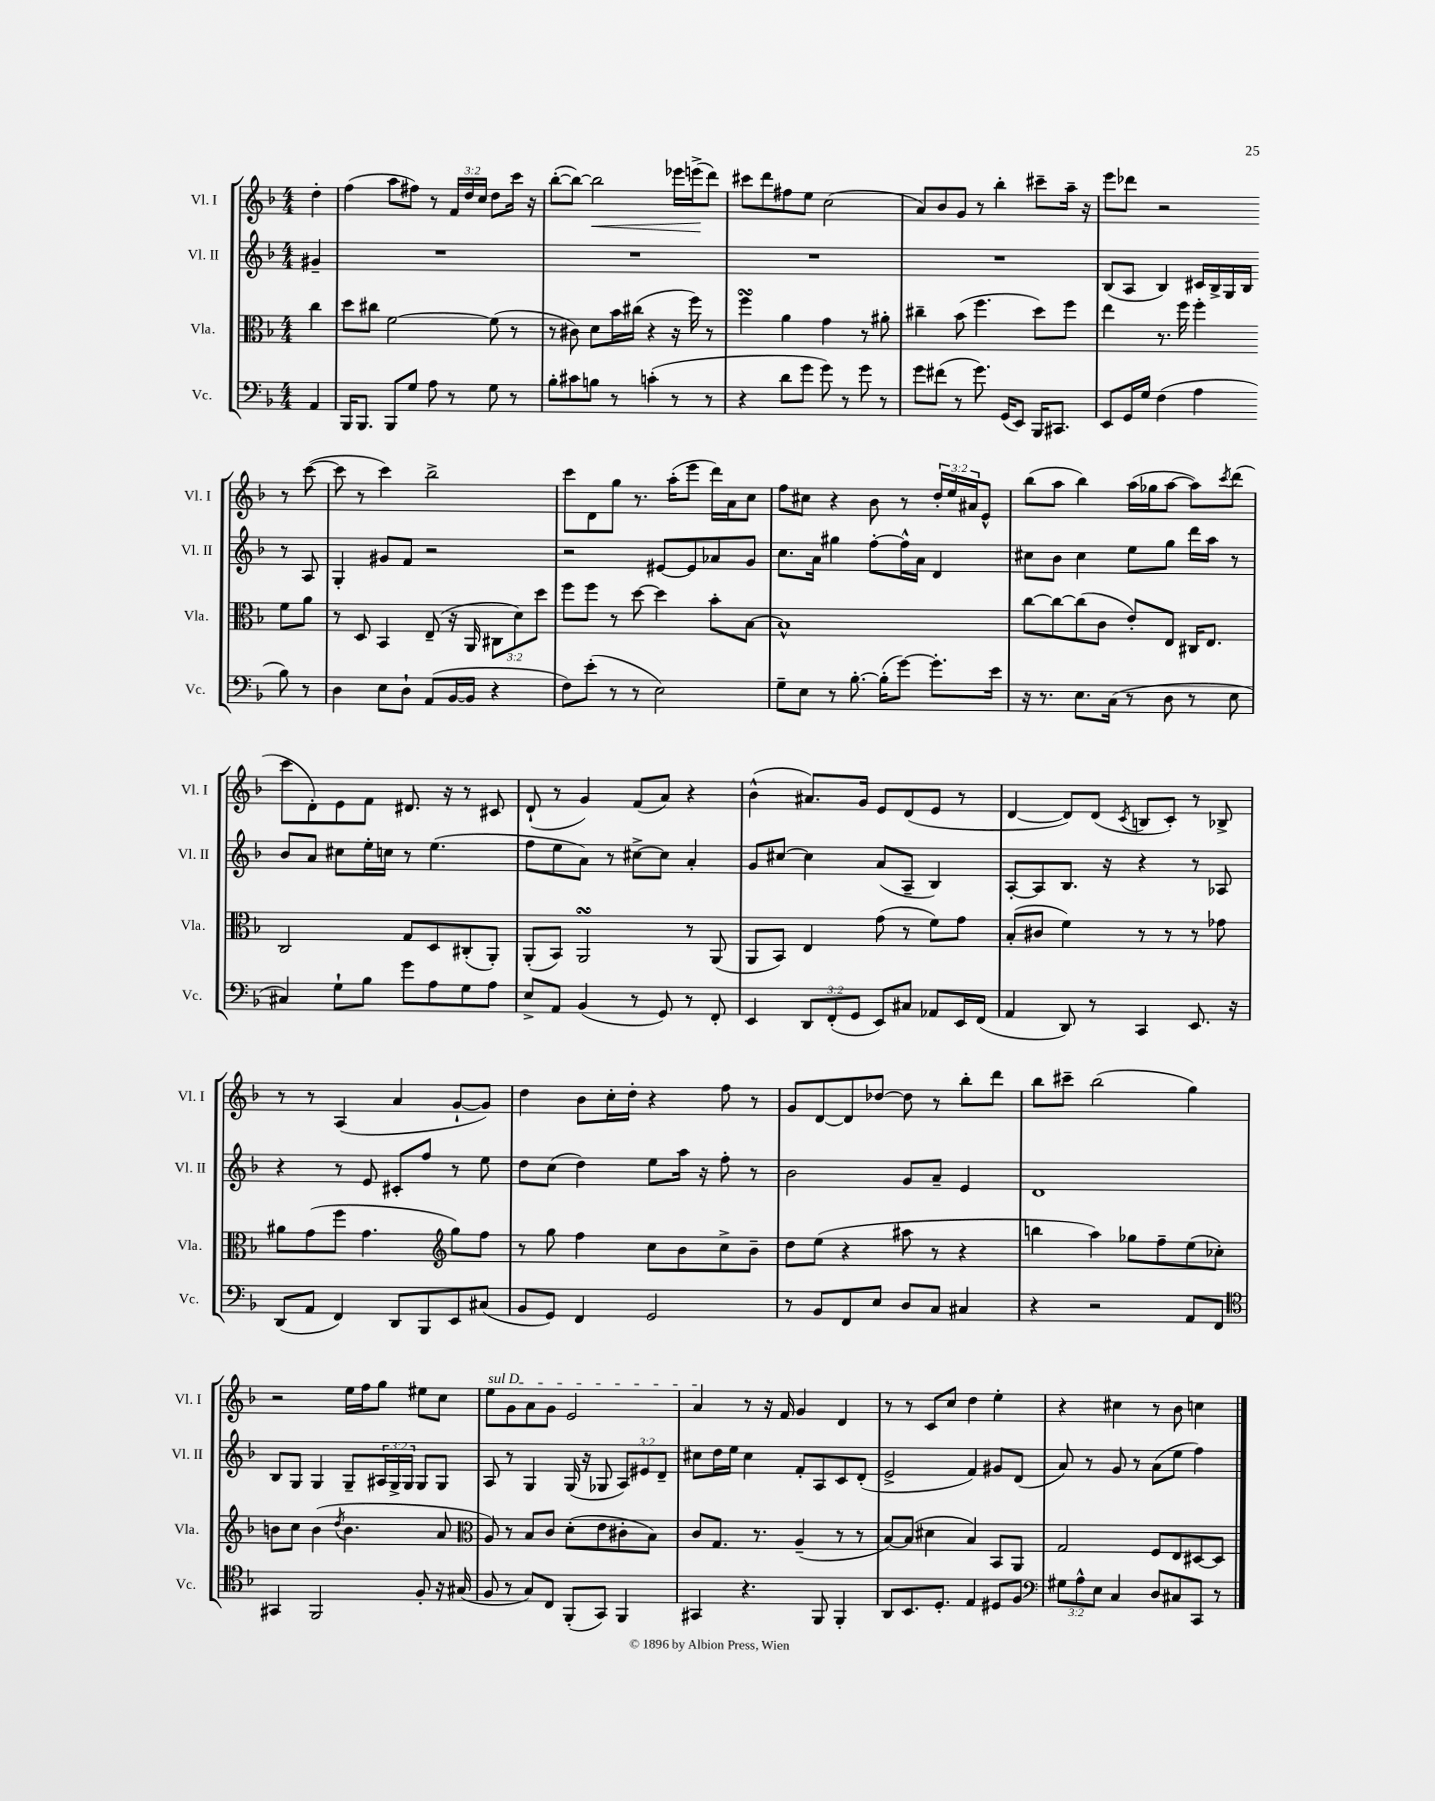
<<
\new StaffGroup <<
\new Staff = "s0" \with { instrumentName = "Vl. I" shortInstrumentName = "Vl. I" } {
    \clef treble \key f \major \numericTimeSignature \time 4/4 \override Staff.TupletNumber.text = #tuplet-number::calc-fraction-text \partial 4
    d''4-. |
    f''4( a''8 fis''8) r8 \tuplet 3/2 { f'16 d''16 c''16 } d''8 c'''16 r16 |
    bes''8~-.( bes''8~) bes''2\< ees'''16 e'''16->\!( d'''8) |
    cis'''8 d'''8 fis''8 e''8 c''2( |
    a'8) bes'8 g'8 r8 bes''4-. cis'''8-- a''16-- r16 |
    e'''8 des'''8 r2 r8 c'''8~( |
    c'''8 r8 c'''4) bes''2-> |
    c'''8 d'8 g''8 r8. a''16-.( e'''8 d'''16) a'16 c''8 |
    f''8 cis''8 r4 bes'8 r8 \tuplet 3/2 { d''16-. e''16 ais'16 } e'8-^ |
    bes''8( a''8 bes''4) a''16( ges''16 a''8~ a''8) \acciaccatura { c'''8 } d'''8( |
    c'''8 d'8-.) e'8 f'8 dis'8. r16 r8 cis'8 |
    d'8-!( r8 g'4) f'8( a'8) r4 |
    bes'4-^( ais'8.) g'16 e'8 d'8( e'8 r8 |
    d'4~ d'8) d'8( \acciaccatura { c'8 } b8 c'8-.) r8 bes8-> |
    r8 r8 a4( a'4 g'8~-! g'8) |
    d''4 bes'8 c''16-. d''16-. r4 f''8 r8 |
    g'8 d'8~ d'8 des''8~ des''8 r8 bes''8-. d'''8 |
    bes''8 cis'''8-- bes''2( g''4) |
    r2 e''16 f''16 g''8 eis''8 c''8 |
    \once \override TextSpanner.bound-details.left.text = \markup { \italic "sul D" } e''8\startTextSpan g'8 a'8 g'8 e'2 |
    a'4\stopTextSpan r8 r16 f'16 g'4 d'4 |
    r8 r8 c'8 c''8 d''4 e''4-. |
    r4 cis''4 r8 bes'8 c''4 \bar "|." |
}
\new Staff = "s1" \with { instrumentName = "Vl. II" shortInstrumentName = "Vl. II" } {
    \clef treble \key f \major \numericTimeSignature \time 4/4 \override Staff.TupletNumber.text = #tuplet-number::calc-fraction-text \partial 4
    gis'4-- |
    R1 |
    R1 |
    R1 |
    R1 |
    bes8( a8 bes4) cis'16 bes16-> g16 bes16 r8 a8 |
    g4-. gis'8 f'8 r2 |
    r2 eis'8~ eis'8 aes'8 g'8 |
    c''8. a'16 gis''4 f''8~-. f''16-^ a'16 d'4 |
    cis''8 bes'8 cis''4 e''8 g''8 d'''16 a''16 r8 |
    bes'8 a'8 cis''8 e''16-. c''16 r8 e''4.( |
    f''8 e''8 a'8) r8 cis''8~-> cis''8 a'4-. |
    g'8 cis''8~ cis''4 a'8( a8-- bes4) |
    a8~-. a8 bes8. r16 r4 r8 aes8 |
    r4 r8 e'8 cis'8-. f''8 r8 e''8 |
    d''8 c''8( d''4) e''8 a''16 r16 f''8-. r8 |
    bes'2 g'8 a'8-- e'4 |
    d'1 |
    bes8 g8 g4 g8-- \tuplet 3/2 { ais16 g16-> g16 } g8 g8 |
    a8 r8 g4 g16( r16 ges8 \tuplet 3/2 { a8) eis'8 d'8-- } |
    cis''8 d''16 e''16 cis''4 f'8-. a8 c'8 d'8-.( |
    e'2-> f'4) gis'8 d'8( |
    a'8) r8 g'8 r8 a'8( e''8 f''4) \bar "|." |
}
\new Staff = "s2" \with { instrumentName = "Vla." shortInstrumentName = "Vla." } {
    \clef alto \key f \major \numericTimeSignature \time 4/4 \override Staff.TupletNumber.text = #tuplet-number::calc-fraction-text \partial 4
    c''4 |
    d''8 cis''8 f'2~ f'8( r8 |
    r8 cis'8) d'8 bes'16 cis''16( r4 r16 f''16) r8 |
    f''4\turn a'4 g'4 r8 ais'8-. |
    cis''4-- bes'8( f''4. d''8) f''8 |
    e''4 r8. f''16 f''4-. f'8 a'8 |
    r8 d8 bes,4 e8--( r16 a,16 \tuplet 3/2 { cis8 d'8) d''8 } |
    f''8 f''8 r8 d''8~ d''4 bes'8-. bes8~ |
    bes1-^ |
    c''8~ c''8~ c''8( c'8 e'8-.) e8 cis16 e8. |
    c2 g8 d8 cis8-.( a,8-.) |
    a,8-.( bes,8) a,2\turn r8 a,8( |
    a,8 bes,8) e4 g'8( r8 f'8) g'8 |
    bes8-.( cis'8 f'4) r8 r8 r8 ges'8 |
    ais'8 g'8( f''8 g'4. \clef treble g''8) f''8 |
    r8 g''8 f''4 c''8 bes'8 c''8-> bes'8-- |
    d''8 e''8( r4 ais''8 r8 r4 |
    b''4 a''4) ges''8 f''8-- e''8( ces''8-.) |
    b'8 c''8 b'4( \acciaccatura { d''8 } b'4. a'8 |
    \clef alto a8) r8 bes8 c'8 d'8-.( e'8 cis'8-. bes8) |
    c'8 g8. r8. a4--( r8 r8 |
    bes8~) bes8( dis'4 bes4) bes,8 a,8 |
    g2 f8 e8 dis8~ dis8 \bar "|." |
}
\new Staff = "s3" \with { instrumentName = "Vc." shortInstrumentName = "Vc." } {
    \clef bass \key f \major \numericTimeSignature \time 4/4 \override Staff.TupletNumber.text = #tuplet-number::calc-fraction-text \partial 4
    a,4 |
    bes,,16 bes,,8. bes,,8 g8 a8 r8 g8 r8 |
    bes8-. cis'8 b8 r8 c'4-.( r8 r8 |
    r4 d'8 g'8 g'8) r8 g'8 r8 |
    g'8 fis'8( r8 g'8.) g,16( e,8) bes,,16 cis,8. |
    e,8 g,16 g16 f4( a4 bes8) r8 |
    d4 e8 d8-! a,8( bes,16~ bes,16 r4 |
    f8) e'8-.( r8 r8 e2) |
    g8-- e8 r8 bes8.~-. bes16-.( g'8~) g'8.-. e'16 |
    r16 r8. e8. c16( r8 d8 r8 e8 |
    cis4) g8-! bes8 g'8 a8 g8 a8 |
    e8-> a,8 bes,4( r8 g,8) r8 f,8-. |
    e,4 \tuplet 3/2 { d,8 f,8-.( g,8 } e,8) cis8 aes,8 e,16 f,16( |
    a,4 d,8) r8 c,4 e,8. r16 |
    d,8( a,8 f,4) d,8 bes,,8 e,8 cis8( |
    bes,8 g,8) f,4 g,2 |
    r8 bes,8 f,8 e8 d8 c8 cis4 |
    r4 r2 a,8 f,8 |
    \clef tenor gis,4 f,2 f8-. r16 gis16( |
    f8 r8 g8) c8 f,8-.( g,8) f,4 |
    gis,4 r4. f,8 f,4-. |
    a,8 bes,8. d8.-. e4 dis8 f8 |
    \clef bass \tuplet 3/2 { gis8 a8-^ e8 } c4 d8 cis8 c,8 r8 \bar "|." |
}
>>
>>
\layout { \context { \Score \remove "Bar_number_engraver" } }
